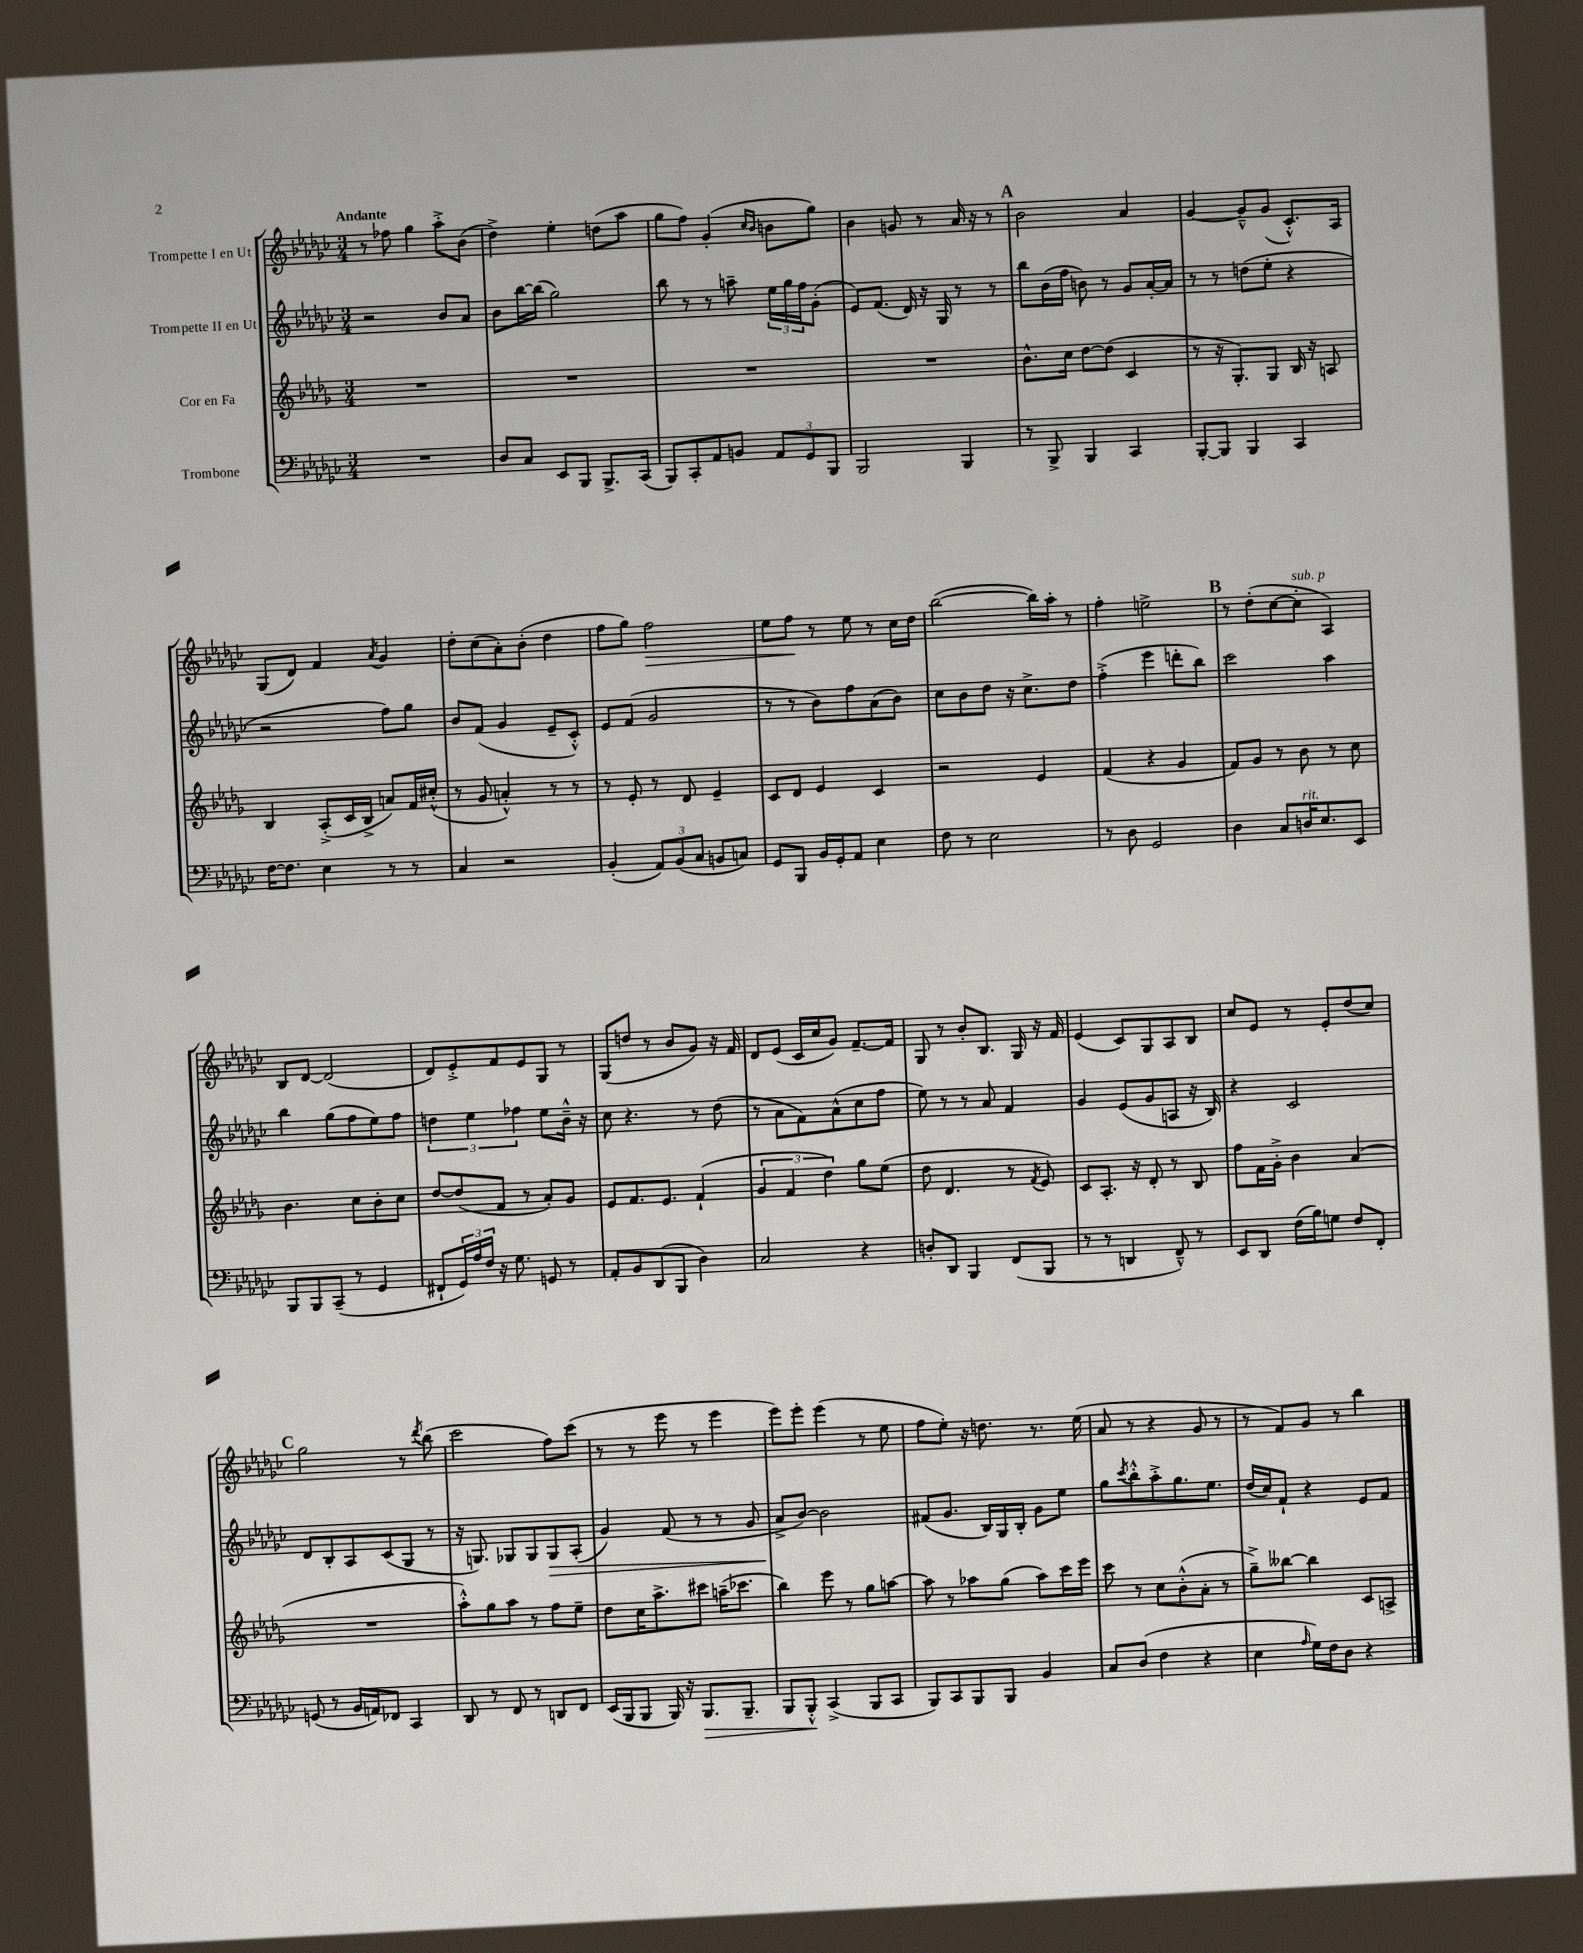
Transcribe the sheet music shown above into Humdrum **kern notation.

**kern	**kern	**kern	**kern
*staff4	*staff3	*staff2	*staff1
*clefF4	*clefG2	*clefG2	*clefG2
*k[b-e-a-d-g-c-]	*k[b-e-a-d-g-]	*k[b-e-a-d-g-c-]	*k[b-e-a-d-g-c-]
*M3/4	*M3/4	*M3/4	*M3/4
2.r	2.r	2r	8r
.	.	.	8ff-
.	.	.	4gg-
.	.	8b-	8aa-'^
.	.	8a-	(8b-
=	=	=	=
8D-	2.r	8b-	4dd-^)
8C-	.	[16bb-	.
.	.	(16bb-]	.
8EE-	.	2gg-)	4ee-'
8BBB-	.	.	.
8.BBB-^	.	.	(8dd
.	.	.	8aa-
(16CC-	.	.	.
=	=	=	=
8BBB-)	2.r	8bb-	8gg-
8CC-'	.	8r	8ff)
8AA-	.	8r	(4g-'
8BB	.	8aa~	.
.	.	.	16qqcc-
.	.	.	16qqb-
12AA-	.	24ee-	8b
.	.	24gg-	.
12GG-	.	24ff	.
.	.	(8g-'	8gg-)
12BBB-	.	.	.
=	=	=	=
2BBB-	2.r	8e-)	4b-
.	.	(8.f	.
.	.	.	8g
.	.	16d-)	.
.	.	16r	8r
.	.	16G-	.
4BBB-	.	8r	16a-
.	.	.	16r
.	.	8r	8r
=	=	=	=
8r	8.b-^^	8bb-	2b-
8BBB-^	.	(16b-	.
.	16cc	16ff	.
4BBB-	[8dd-	8b)	.
.	(8dd-]	8r	.
4CC-	4c	8g-	4a-
.	.	[16a-'	.
.	.	16a-]	.
=	=	=	=
[8BBB-'	8r	8r	[4g-
8BBB-]	16r	8r	.
.	8.G-')	.	.
4BBB-	.	(8dd	8g-~^^]
.	8G-	8ee-'	(8g-
4CC-	16B-	4r	8.c-'^^)
.	16r	.	.
.	8A	.	.
.	.	.	16A-
=	=	=	=
[16F	4B-	2r	(8G-
8.F]	.	.	.
.	.	.	8d-)
4E-	(8A-'^	.	4f
.	16c	.	.
.	16B-^	.	.
.	.	.	8qa-
8r	8a)	8ff)	4g-
8r	16f	8gg-	.
.	(16cc#'^^	.	.
=	=	=	=
4C-	8r	8b-	8dd-'
.	8g-	(8f	(8cc-
2r	4a'^^)	4g-	8a-')
.	.	.	(8b-'
.	8r	8e-~	4dd-
.	8r	8c-'^^)	.
=	=	=	=
(4BB-'	8r	8e-	8ff
.	8e-'	(8f	8gg-)
12AA-)	8r	2g-	2ff
(12BB-	.	.	.
.	8d-	.	.
12C-	.	.	.
8BB	4e-~	.	.
8C)	.	.	.
=	=	=	=
8GG-	8c	8r	8ee-
8BBB-	8d-	8r	8ff
16BB-	4e-	8b-)	8r
16GG-'	.	.	.
8AA-	.	8ff	8ee-
4E-	4c	(8a-	8r
.	.	8b-)	16cc-
.	.	.	16dd-
=	=	=	=
8F	2r	8cc-	([2bb-
8r	.	8b-	.
2E-	.	8dd-	.
.	.	16r	.
.	.	8.cc-^	.
.	4e-	.	16bb-])
.	.	.	16aa-'
.	.	8dd-	8r
=	=	=	=
8r	(4f	(4ff'^	4ff'
8D-	.	.	.
2GG-	4r	4eee-	2ee^
.	4g-	8ddd'	.
.	.	8bb-)	.
=	=	=	=
4D-	8f)	2ccc-	8r
.	8g-	.	(8dd-'
8C-	8r	.	[8cc-
16D	8b-	.	8cc-']
8.E-	.	.	.
.	8r	4aa-	4A-)
8EE-	8cc	.	.
=	=	=	=
8BBB-	4.b-	4bb-	8B-
8BBB-	.	.	[8d-
(8CC-~	.	(8gg-	(2d-]
8r	8cc	8ff	.
4GG-	8b-'	8ee-)	.
.	8cc	8ff	.
=	=	=	=
8FF#`	[8dd-	6dd	8d-)
24GG-)	(8dd-]	.	8e-'^
24A-	.	6ee-	.
24F	.	.	.
16r	8f	.	8f
8.G-	.	.	.
.	.	6ff-	.
.	8r	.	8e-
8GG	8a-')	8ee-	8G-
8r	8g-	16b-~^^	8r
.	.	16r	.
=	=	=	=
8AA-'	8e-	8cc-	(8G-
8BB-	8.f	4.r	8dd
(8DD-	.	.	8r
.	8.e-	.	.
8BBB-	.	.	8b-
4D-)	(4f`	8r	8g-)
.	.	(8dd-	16r
.	.	.	16f
=	=	=	=
2C-	6g-	8r	8d-
.	.	8a-	(8e-
.	6f	.	.
.	.	8f)	16c-
.	.	.	16cc-
.	6dd-)	.	.
.	.	(8a-^^	8g-)
4r	8gg-	8cc-	[8.f~
.	(8ee-	8ff	.
.	.	.	16f]
=	=	=	=
8D'	8dd-	8ee-)	8G-
8DD-	4.d-	8r	8r
4BBB-	.	8r	8b-'
.	.	8a-	8.B-
(8FF	8r	4f	.
.	.	.	16G-
.	8qf	.	.
8BBB-	8e-)	.	16r
.	.	.	16f
=	=	=	=
8r	8c	4g-	(4e-
8r	8.A-'	.	.
4DD	.	(8e-	8c-)
.	16r	.	.
.	8d-'	8g-	8G-
8FF~^^)	8r	8A	8A-
8r	8B-	16r	8B-
.	.	16B-)	.
=	=	=	=
8EE-	8ff	4r	8cc-
8DD-	16f	.	8e-
.	16g-'^	.	.
(16F	4b-	2c-	8r
16B-)	.	.	.
8G	.	.	8e-'
8F	(4a-	.	(8dd-
8FF'	.	.	8cc-)
=	=	=	=
(8GG	2.r	8d-	2gg-
8r	.	8B-'	.
16BB-	.	8A-	.
16AA)	.	.	.
8FF-	.	(8c-	.
4CC-	.	8G-	8r
.	.	.	8qddd-
.	.	8r	(8bb-
=	=	=	=
8DD-	8aa-'^^)	16r	2ccc-
.	.	8.G)	.
8r	8gg-	.	.
8FF	8aa-	8G-	.
8r	8r	8G-	.
8DD	8ff	8G-	8ff)
8FF	8ee-~	(8A-'	(8ccc-
=	=	=	=
(16EE-	8dd-	4g-)	8r
16BBB-	.	.	.
8BBB-	16cc	.	8r
.	8.aa-^	.	.
16BBB-)	.	(8f	8eee-
16r	.	.	.
8.BBB-	8ccc#	8r	8r
.	(16aa~	8r	4eee-
8.BBB-~	8.ccc-	.	.
.	.	8g-	.
=	=	=	=
8BBB-	4bb-)	8a-^	8eee-)
8BBB-'^^	.	[8b-)	8eee-'
(4CC-^	8eee-	2b-]	(4eee-
.	8r	.	.
8BBB-	8gg-	.	8r
8CC-	[8aa	.	8ee-
=	=	=	=
8BBB-)	8aa]	(8f#	8ff
8CC-	8r	8.g-	8ee-')
8BBB-	8aa-	.	16r
.	.	16B-)	8.dd
8BBB-	(8gg-	16G-	.
.	.	16B-'	.
4BB-	8aa-)	8g-	8.r
.	16ccc	8ee-	.
.	16eee-	.	(16ee-
=	=	=	=
8C-	8ccc	8gg-	8a-
.	.	8qccc-	.
(8D-	8r	8bb-'^^	8r
4F	8cc	8aa-'^	4r
.	(8b-'^^	8.gg-	.
4r	8a-'	.	8g-
.	.	8.ee-	.
.	8r	.	8r
=	=	=	=
4E-	8gg-~^)	(16dd-	8r
.	.	16cc-)	.
.	[8bb--	8f`	8f)
16qqA-	.	.	.
16G-)	4bb--]	4r	8g-
16F	.	.	.
8D-	.	.	8r
4r	8c	8e-	4bb-
.	8A^	8f	.
==	==	==	==
*-	*-	*-	*-
